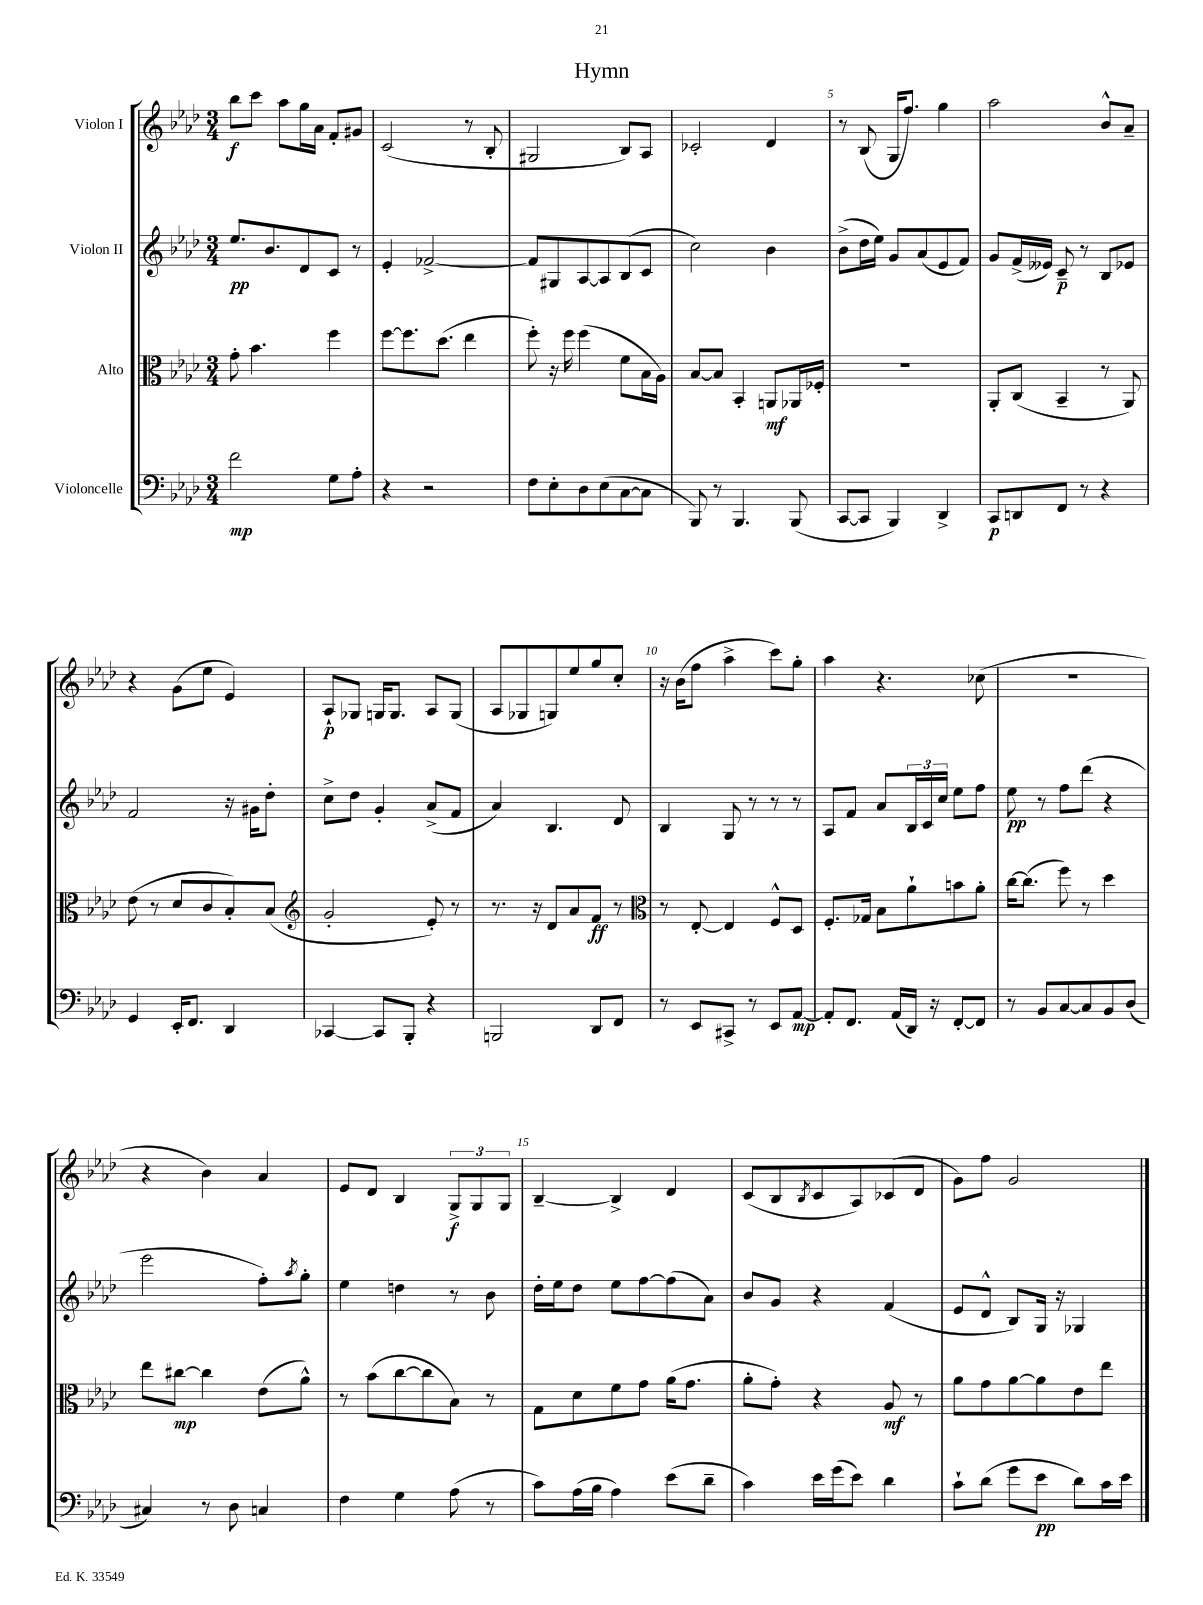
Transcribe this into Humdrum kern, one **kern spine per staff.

**kern	**kern	**kern	**kern
*staff4	*staff3	*staff2	*staff1
*clefF4	*clefC3	*clefG2	*clefG2
*k[b-e-a-d-]	*k[b-e-a-d-]	*k[b-e-a-d-]	*k[b-e-a-d-]
*M3/4	*M3/4	*M3/4	*M3/4
2f	8g'	8.ee-	8bb-
.	4.b-	.	8ccc
.	.	8.b-	.
.	.	.	8aa-
.	.	8d-	16gg
.	.	.	16a-
8G	4ff	8c	8f'
8A-'	.	8r	8g#
=	=	=	=
4r	[8ff	4e-'	(2c
.	8.ff]	.	.
2r	.	[2f-^	.
.	(8.dd-	.	.
.	4ee-	.	8r
.	.	.	8B-'
=	=	=	=
8F	8ff')	8f-]	2G#
8E-'	16r	8G#	.
.	16ff	.	.
8D-	(4ff	[8A-	.
(8E-	.	8A-]	.
[8C	8f	(8B-	8B-)
8C]	16B-	8c	8A-
.	16A-)	.	.
=	=	=	=
8BBB-)	[8B-	2cc)	2c-'
8r	8B-]	.	.
4.BBB-	4BB-'	.	.
.	8AA	4b-	4d-
(8BBB-	16AA-	.	.
.	16F-'	.	.
=	=	=	=
[8CC	2.r	(8b-^	8r
8CC]	.	16dd-	(8B-
.	.	16ee-)	.
4BBB-)	.	8g	16G
.	.	.	8.ff)
.	.	(8a-	.
4DD-^	.	8e-	4gg
.	.	8f)	.
=	=	=	=
8CC	8AA-'	8g	2aa-
8DD	(8C	(16f^	.
.	.	16e--)	.
8FF	4BB-~	8c~	.
8r	.	8r	.
4r	8r	8B-	8b-^^
.	8AA-)	8e-	8a-~
=	=	=	=
4GG	(8e-	2f	4r
.	8r	.	.
16EE-'	8d-	.	(8g
8.FF	.	.	.
.	8c	.	8ee-
4DD-	8B-')	16r	4e-)
.	.	16g#	.
.	(8B-	8dd-'	.
=	=	=	=
*	*clefG2	*	*
[4CC-	2g'	8cc^	8A-`
.	.	8dd-	8G-
8CC-]	.	4g'	16G
.	.	.	8.G
8BBB-'	.	.	.
4r	8e-')	(8a-^	8A-
.	8r	8f	(8G
=	=	=	=
2BBB	8.r	4a-)	8A-
.	.	.	8G-
.	16r	.	.
.	8d-	4.B-	8G)
.	8a-	.	8ee-
8DD-	8f	.	8gg
8FF	8r	8d-	8cc'
=	=	=	=
*	*clefC3	*	*
8r	8r	4B-	16r
.	.	.	(16b-
8EE-	[8E-'	.	8ff
8CC#^	4E-]	8G	4aa-^
8r	.	8r	.
8EE-	8F^^	8r	8ccc)
[8AA-	8D-	8r	8gg'
=	=	=	=
8AA-']	8.F'	8A-	4aa-
8.FF	.	8f	.
.	16G-	.	.
.	8B-	8a-	4.r
(16AA-	.	.	.
16DD-)	8a-`	24B-	.
.	.	24c	.
16r	.	.	.
.	.	24cc	.
[8FF'	8b	8ee-	.
8FF]	8a-'	8ff	(8cc-
=	=	=	=
8r	[16cc	8ee-	2.r
.	(8.cc]	.	.
8BB-	.	8r	.
[8C	8ff)	8ff	.
8C]	8r	(8ddd-	.
8BB-	4dd-	4r	.
(8D-	.	.	.
=	=	=	=
4C#)	8ee-	2eee-	4r
.	[8cc#	.	.
8r	4cc#]	.	4b-)
8D-	.	.	.
4C	(8e-	8ff')	4a-
.	.	8qaa-	.
.	8a-^^)	8gg'	.
=	=	=	=
4F	8r	4ee-	8e-
.	(8b-	.	8d-
4G	[8cc	4dd	4B-
.	8cc]	.	.
(8A-	8B-)	8r	12G^
.	.	.	12G
8r	8r	8b-	.
.	.	.	12G
=	=	=	=
8c)	8G	16dd-'	[4B-~
.	.	16ee-	.
(16A-	8d-	8dd-	.
16B-	.	.	.
4A-)	8f	8ee-	4B-^]
.	8g	[8ff	.
(8e-	(16a-	(8ff]	4d-
.	8.g	.	.
8d-~	.	8a-)	.
=	=	=	=
4c)	8a-'	8b-	(8c
.	8g')	8g	8B-
.	.	.	8qB-
16e-	4r	4r	8c
(16g	.	.	.
8e-)	.	.	8A-)
4d-	8A-	(4f	(8c-
.	8r	.	8d-
=	=	=	=
8c`	8a-	8e-	8g)
(8d-	8g	8d-^^	8ff
8g	[8a-	8B-)	2g
8e-	8a-]	16G	.
.	.	16r	.
8d-)	8e-	4G-	.
16c	8ee-	.	.
16e-	.	.	.
==	==	==	==
*-	*-	*-	*-
